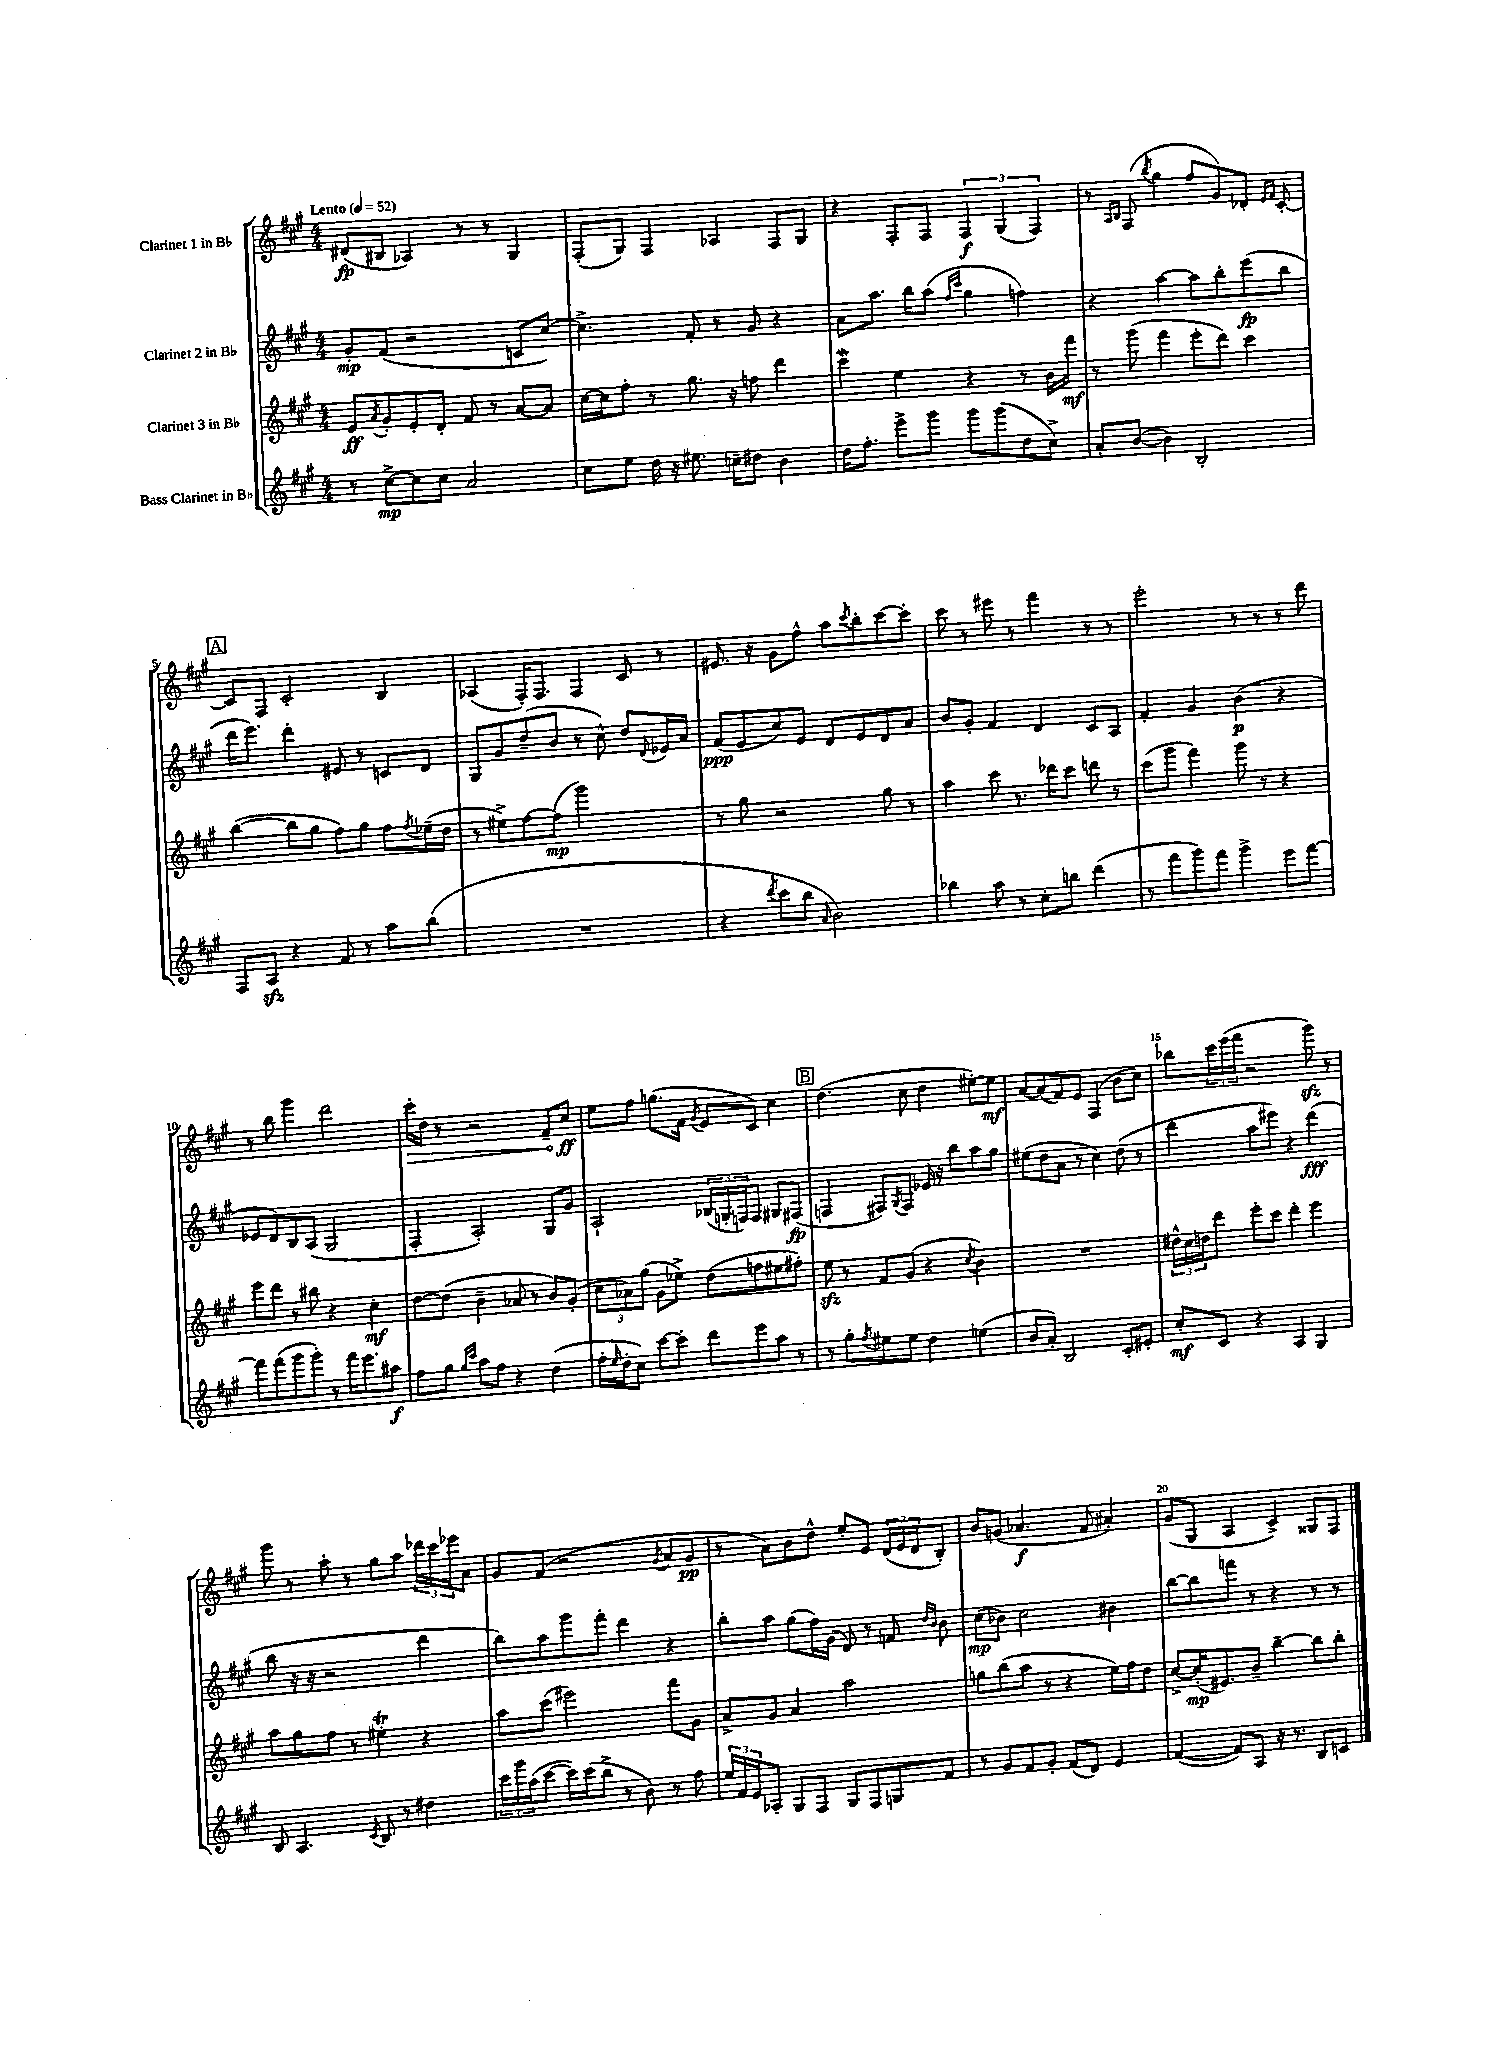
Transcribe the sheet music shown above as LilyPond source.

<<
\new StaffGroup <<
\new Staff = "s0" \with { instrumentName = "Clarinet 1 in Bb" } {
    \clef treble \key a \major \numericTimeSignature \time 4/4 \tempo "Lento" 4 = 52
    dis'8\fp( bis8 aes4) r8 r8 gis4 |
    fis8-.( gis8) fis4 aes4 fis8 gis8 |
    r4 fis8-. fis8 \tuplet 3/2 { fis4\f gis4( fis4) } |
    r8 \grace { a16 b16 } fis8( \acciaccatura { b''8 } gis''4 fis''8 gis'8) des'8-. \grace { e'16 fis'16 } cis'8~-. |
    \mark \markup { \box "A" } cis'8 fis8 cis'2-. b4 |
    aes4( fis16-.) fis8. fis4 cis'8 r8 |
    eis'8. r16 gis'8 fis''8-^ a''8 \acciaccatura { cis'''8 } b''8-. cis'''8~ cis'''8-. |
    cis'''8 r8 eis'''8 r8 fis'''4 r8 r8 |
    e'''2-. r8 r8 r8 d'''8 |
    r8 b''8 gis'''4 d'''2 |
    \once \override Hairpin.circled-tip = ##t cis'''16-.\> d''16 r8 r2 fis'8-- cis''8\ff\! |
    e''8 fis''8 g''8.( fis'16 \acciaccatura { gis'8 } e'8 cis'8) cis''4 |
    \mark \markup { \box "B" } d''4.( cis''8 d''4 eis''8~-.) eis''8\mf |
    a'8~ a'8( fis'8) e'8 fis4( b'8 cis''8) |
    bes''8 \tuplet 3/2 { cis'''16 e'''16( fis'''16 } r2 gis'''8\sfz) r8 |
    gis'''8 r8 a''8-. r8 gis''8 a''8 \tuplet 3/2 { des'''16 cis'''16 ees'''16 } a'8 |
    gis'8 fis'8( r2 \acciaccatura { gis'8 } a'8 gis'8\pp |
    r8 a'8) b'8 d''8-^ e''8-. e'8 \tuplet 3/2 { d'16( e'16 d'16 } b8-.) |
    b'8 g'8( aes'4.\f fis'8 ais'4-.) |
    gis'8( gis8 a4 cis'4->) gisis8 fis8 \bar "|." |
}
\new Staff = "s1" \with { instrumentName = "Clarinet 2 in Bb" } {
    \clef treble \key a \major \numericTimeSignature \time 4/4
    gis'8-.\mp fis'8( r2 c'8 cis''8~) |
    cis''4.-> fis'8-. r8 gis'8 r4 |
    a'8 a''8. b''16 a''8( \grace { fis''16 cis'''16 } gis''4 f''4) |
    r4 a''4~ a''8 b''8-. e'''8\fp( b''8 |
    \mark \markup { \box "A" } d'''16 e'''8.) d'''4-. eis'8 r8 c'8 d'8 |
    gis8 gis'8 d''8--( b'8 r8 cis''8-^) d''8 \appoggiatura { d'8 } ees'16 a'16 |
    fis'8\ppp( e'8 cis''8) e'8 d'8 e'8 d'8 a'8 |
    b'8 gis'8-. fis'4 d'4 cis'8 a8 |
    fis'4-. gis'4 b'4\p( r4 |
    ees'8 d'8) b8 a8( gis2 |
    fis4-. a2-.) gis8 gis'8 |
    a2-! \tuplet 3/2 { bes16( g16-. f16) } f8 gis8 fis8\fp( |
    \mark \markup { \box "B" } f4 fis8) \acciaccatura { gis8 } fis8 ees'16 r16 b''8 a''8 gis''8 |
    eis''8( d''8 a'8 r8 cis''4) d''8( r8 |
    d'''4 a''8 eis'''8) r4 d'''4\fff( |
    b''8 r16 r16 r2 d'''4 |
    b''8) a''8 gis'''8 fis'''8-. d'''4 r4 |
    b''8-. a''8 gis''8( fis''16) gis'16( d'8) r8 f'8 \grace { d''16 b'16 } b'8 |
    cis''8\mp( bes'8) cis''2 bis'4 |
    b''8~ b''8 f'''8 r8 r4 r8 r8 \bar "|." |
}
\new Staff = "s2" \with { instrumentName = "Clarinet 3 in Bb" } {
    \clef treble \key a \major \numericTimeSignature \time 4/4
    e'8\ff \acciaccatura { a'8 } gis'8-. e'8-. d'8-. fis'8 r8 a'8~ a'8 |
    cis''16~ cis''16 fis''8-. r8 gis''8. r16 f''8 d'''4 |
    cis'''4\mordent e''4 r4 r8 b'16 fis'''16\mf |
    r8 gis'''8( fis'''4 e'''8-. d'''8) cis'''4 |
    \mark \markup { \box "A" } b''4~( b''8 gis''8 fis''8) gis''8 fis''8 \acciaccatura { fis''8 } ees''16--( d''16 |
    r8 eis''8->) fis''8~ fis''8\mp( gis'''2) |
    r8 gis''8 r2 gis''8 r8 |
    a''4 cis'''8 r8. des'''16 cis'''8 d'''8 r8 |
    cis'''8( gis'''8 fis'''4) gis'''8 r8 r4 |
    e'''8 d'''8 r8 bis''8 r4 cis''4-.\mf |
    d''8~ d''8( b'4-- aes'8 r8 b'8) gis'8-.( |
    \tuplet 3/2 { cis''8 aes'8) gis''8( } gis'8 ees''8->) d''8( f''8 eis''8 fis''8-.) |
    \mark \markup { \box "B" } e''8\sfz r8 fis'8 gis'8( r4 \acciaccatura { cis''8 } b'4) |
    R1 |
    \tuplet 3/2 { dis''16-^ cis''16 d''16 } d'''8 e'''8-. cis'''8 d'''4-. e'''4 |
    a''8 gis''8 fis''8 r8 eis''4-.\trill r4 |
    a''8 cis'''8( eis'''2) fis'''8 gis'8 |
    a'8-> gis'8 a'4 a''2 |
    g''8 b''8( a''8 r8 r4 e''16) fis''16 d''8 |
    cis''8~-> cis''16-.\mp( eis'8.) b'8-- b''4~-- b''8 b''8-. \bar "|." |
}
\new Staff = "s3" \with { instrumentName = "Bass Clarinet in Bb" } {
    \clef treble \key a \major \numericTimeSignature \time 4/4
    r8 cis''8~->\mp cis''8 cis''8 a'2 |
    cis''8 e''8 d''16 r16 eis''8. c''16-- dis''8 b'4 |
    d''16 fis''8.-. e'''8-> gis'''8 gis'''8 gis'''8( d''8 cis''8->) |
    a'8-. b'8~( b'4) b2-. |
    \mark \markup { \box "A" } fis8 a8\sfz r4 fis'8 r8 a''8 b''8( |
    R1 |
    r4 \acciaccatura { d'''8 } cis'''8 b''8 \grace { a'16 } b'2) |
    bes''4 a''8 r8 cis''8-. b''8 d'''4( |
    r8 fis'''8 gis'''8) fis'''8 gis'''4-> e'''8 fis'''8~ |
    fis'''8 fis'''8( gis'''8 gis'''8-.) r8 fis'''16 e'''8. ais''8\f |
    fis''8 gis''8 \grace { gis''16 cis'''16 } a''8 fis''8 r4 d''4( |
    fis''16-. \grace { e''16 } d''16-. cis''8) cis'''8~ cis'''8-. d'''8 e'''8 a''8 r8 |
    \mark \markup { \box "B" } r8 gis''8-. \acciaccatura { fis''8 } eis''8 eis''8 d''4 e''4( |
    b'8 a'8-.) b2 cis'8-. eis'8-. |
    cis''8-.\mf cis'8 r4 a4 gis4 |
    b8 a4. \acciaccatura { cis'8 } b8 r8 dis''4 |
    \tuplet 3/2 { cis'''16 gis'''16 a''16( } cis'''8~ cis'''16) cis'''16( b''8-> r8 b'8) r8 fis''8 |
    \tuplet 3/2 { e''16 fis'16 e'16 } aes8-. gis8 fis8 gis8 fis8 g8 fis'8 |
    r8 gis'8 fis'8 gis'8-. fis'8( d'8) e'4 |
    fis'4~( fis'8) a8 r16 r8. b8 c'8 \bar "|." |
}
>>
>>
\layout { \context { \Score \override BarNumber.break-visibility = ##(#f #t #t) barNumberVisibility = #(every-nth-bar-number-visible 5) } }
